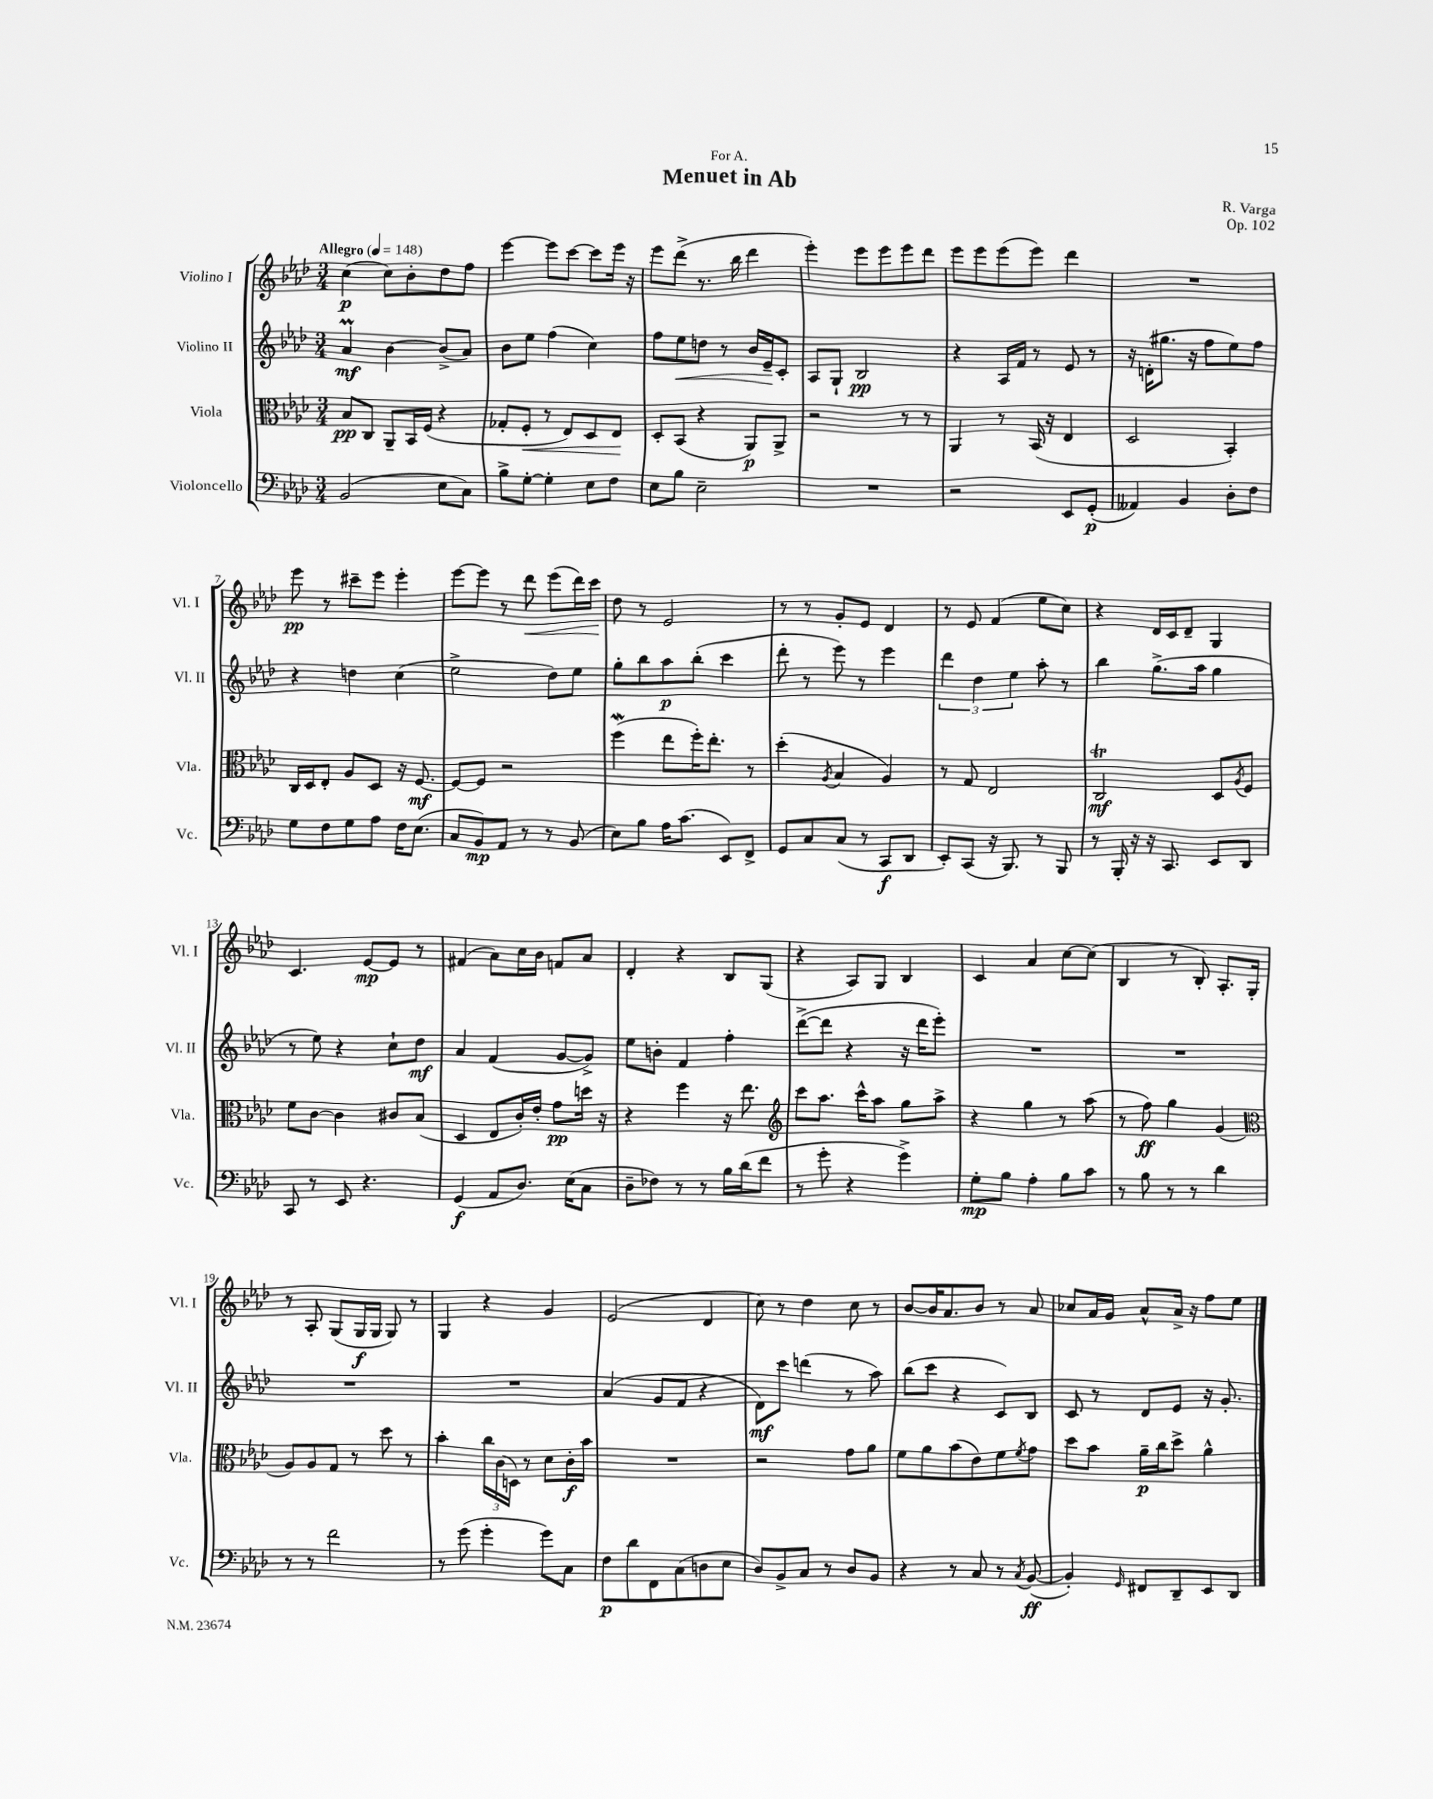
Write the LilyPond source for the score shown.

\header { title = "Menuet in Ab" composer = "R. Varga" dedication = "For A." opus = "Op. 102" }
<<
\new StaffGroup <<
\new Staff = "s0" \with { instrumentName = "Violino I" shortInstrumentName = "Vl. I" } {
    \clef treble \key aes \major \numericTimeSignature \time 3/4 \tempo "Allegro" 4 = 148
    c''4\p( c''8) bes'8-. des''8 f''8 |
    ees'''4~ ees'''8 c'''8~ c'''8 ees'''16 r16 |
    ees'''8 des'''8->( r8. bes''16 des'''4 |
    ees'''4-.) ees'''8 ees'''8 ees'''8 des'''8 |
    ees'''8 ees'''8 ees'''8( ees'''8) des'''4 |
    R2. |
    ees'''8\pp r8 cis'''8-- ees'''8 ees'''4-. |
    ees'''8~ ees'''8 r8 des'''8\< ees'''8( des'''16) c'''16\! |
    des''8 r8 ees'2 |
    r8 r8 g'8-. ees'8 des'4 |
    r8 ees'8 f'4( ees''8 c''8) |
    r4 des'16 c'16 des'8-- g4 |
    c'4. ees'8~\mp ees'8 r8 |
    fis'4( aes'8) c''16 bes'16 f'8 aes'8 |
    des'4-. r4 bes8 g8( |
    r4 aes8) g8 bes4 |
    c'4 aes'4 c''8~ c''8( |
    bes4 r8 bes8-.) aes8.-. g16-. |
    r8 aes8-. g8( g16\f g16 g8) r8 |
    g4 r4 g'4 |
    ees'2( des'4 |
    c''8) r8 des''4 c''8 r8 |
    bes'8~ bes'16 aes'8. bes'8 r8 aes'8 |
    ces''8 aes'16 g'16 aes'8-^ aes'16-> r16 f''8 ees''8 \bar "|." |
}
\new Staff = "s1" \with { instrumentName = "Violino II" shortInstrumentName = "Vl. II" } {
    \clef treble \key aes \major \numericTimeSignature \time 3/4
    aes'4\prall\mf bes'4~ bes'8->( aes'8) |
    bes'8 ees''8 f''4( c''4) |
    f''8 ees''8\< d''8 r8 bes'16 ees'16--\! c'8-. |
    aes8 g8-! bes2\pp |
    r4 aes16 f'16 r8 ees'8 r8 |
    r16 d'16-.( gis''8. r16 f''8 ees''8) f''8 |
    r4 d''4 c''4( |
    ees''2-> des''8) ees''8 |
    g''8-. bes''8 aes''8\p bes''8-.( c'''4 |
    des'''8-. r8 ees'''8) r8 ees'''4 |
    \tuplet 3/2 { des'''4 des''4 ees''4 } aes''8-. r8 |
    bes''4 g''8.->( aes''16 g''4 |
    r8 ees''8) r4 c''8-! des''8\mf |
    aes'4 f'4( g'8~ g'8->) |
    ees''8 b'8-. f'4 f''4-. |
    des'''8~->( des'''8 r4 r16 des'''16 ees'''8-.) |
    R2. |
    R2. |
    R2. |
    R2. |
    aes'4( g'8 f'8 r4 |
    des'8\mf) c'''8 d'''4( r8 aes''8) |
    bes''8( c'''8 r4 c'8) bes8 |
    c'8 r8 des'8 ees'8 r16 g'8.-. \bar "|." |
}
\new Staff = "s2" \with { instrumentName = "Viola" shortInstrumentName = "Vla." } {
    \clef alto \key aes \major \numericTimeSignature \time 3/4
    bes8\pp c8 aes,8-- bes,16 f16( r4 |
    ges8-. f8-.\< r8 ees8) des8 ees8\! |
    des8-. bes,8( r4 aes,8\p) aes,8-> |
    r2 r8 r8 |
    aes,4 r8 bes,16( r16 ees4 |
    des2 bes,4-.) |
    c16 des16 ees8-. aes8 des8 r16 f8.~\mf |
    f8~ f8 r2 |
    f''4\mordent( ees''8 f''16-.) ees''8.-. r8 |
    des''4-.( \acciaccatura { aes8 } bes4 aes4) |
    r8 g8 ees2 |
    c2\trill\mf des8 \acciaccatura { aes8 } f8 |
    f'8 c'8~ c'4 cis'8 bes8( |
    des4 ees8 c'16-.) ees'16-. g'8\pp d''16 r16 |
    r4 f''4 r16 ees''8. |
    \clef treble c'''8 aes''8. c'''16-^ aes''8 g''8 aes''8-> |
    r4 g''4 r8 aes''8( |
    r8 f''8\ff) g''4 g'4( |
    \clef alto aes8) aes8 g8 r8 des''8 r8 |
    bes'4-. \tuplet 3/2 { c''16 c'16( d16) } r8 des'8 c'16-.\f bes'16 |
    R2. |
    r2 g'8 aes'8 |
    f'8 aes'8 bes'8( ees'8) f'8 \acciaccatura { f'8 } g'8 |
    des''8 bes'8 aes'16--\p c''16 des''8-> aes'4-^ \bar "|." |
}
\new Staff = "s3" \with { instrumentName = "Violoncello" shortInstrumentName = "Vc." } {
    \clef bass \key aes \major \numericTimeSignature \time 3/4
    bes,2( ees8 c8) |
    bes8-> g8~-. g4-. ees8 f8 |
    ees8 bes8 ees2-- |
    R2. |
    r2 ees,8 g,8-.\p( |
    aeses,4) bes,4 des8-. f8 |
    g8 f8 g8 aes8 f16 ees8.( |
    c8 bes,8\mp) aes,8 r8 r8 bes,8( |
    ees8) bes8 aes16 c'8.( ees,8) f,8-> |
    g,8 c8 c8( r8 c,8\f des,8 |
    ees,8-.) c,8( r16 bes,,8.) r8 bes,,8 |
    r8 bes,,16-. r16 r16 c,8. ees,8 des,8 |
    c,8 r8 ees,8 r4. |
    g,4\f( aes,8 des8.) ees16( c8 |
    des8-- fes8) r8 r8 bes16 des'16( f'8 |
    r8 g'8-. r4 g'4->) |
    g8-.\mp bes8 aes4-. bes8 c'8 |
    r8 bes8 r8 r8 des'4 |
    r8 r8 f'2 |
    r8 g'8( g'4-. g'8) c8 |
    f8\p des'8 f,8 c8( d8 ees8 |
    des8) bes,8-> c8 r8 des8 bes,8 |
    r4 r8 c8 r8 \acciaccatura { c8 } bes,8~\ff( |
    bes,4-.) \grace { g,16 } fis,8 des,8-- ees,8 des,8 \bar "|." |
}
>>
>>
